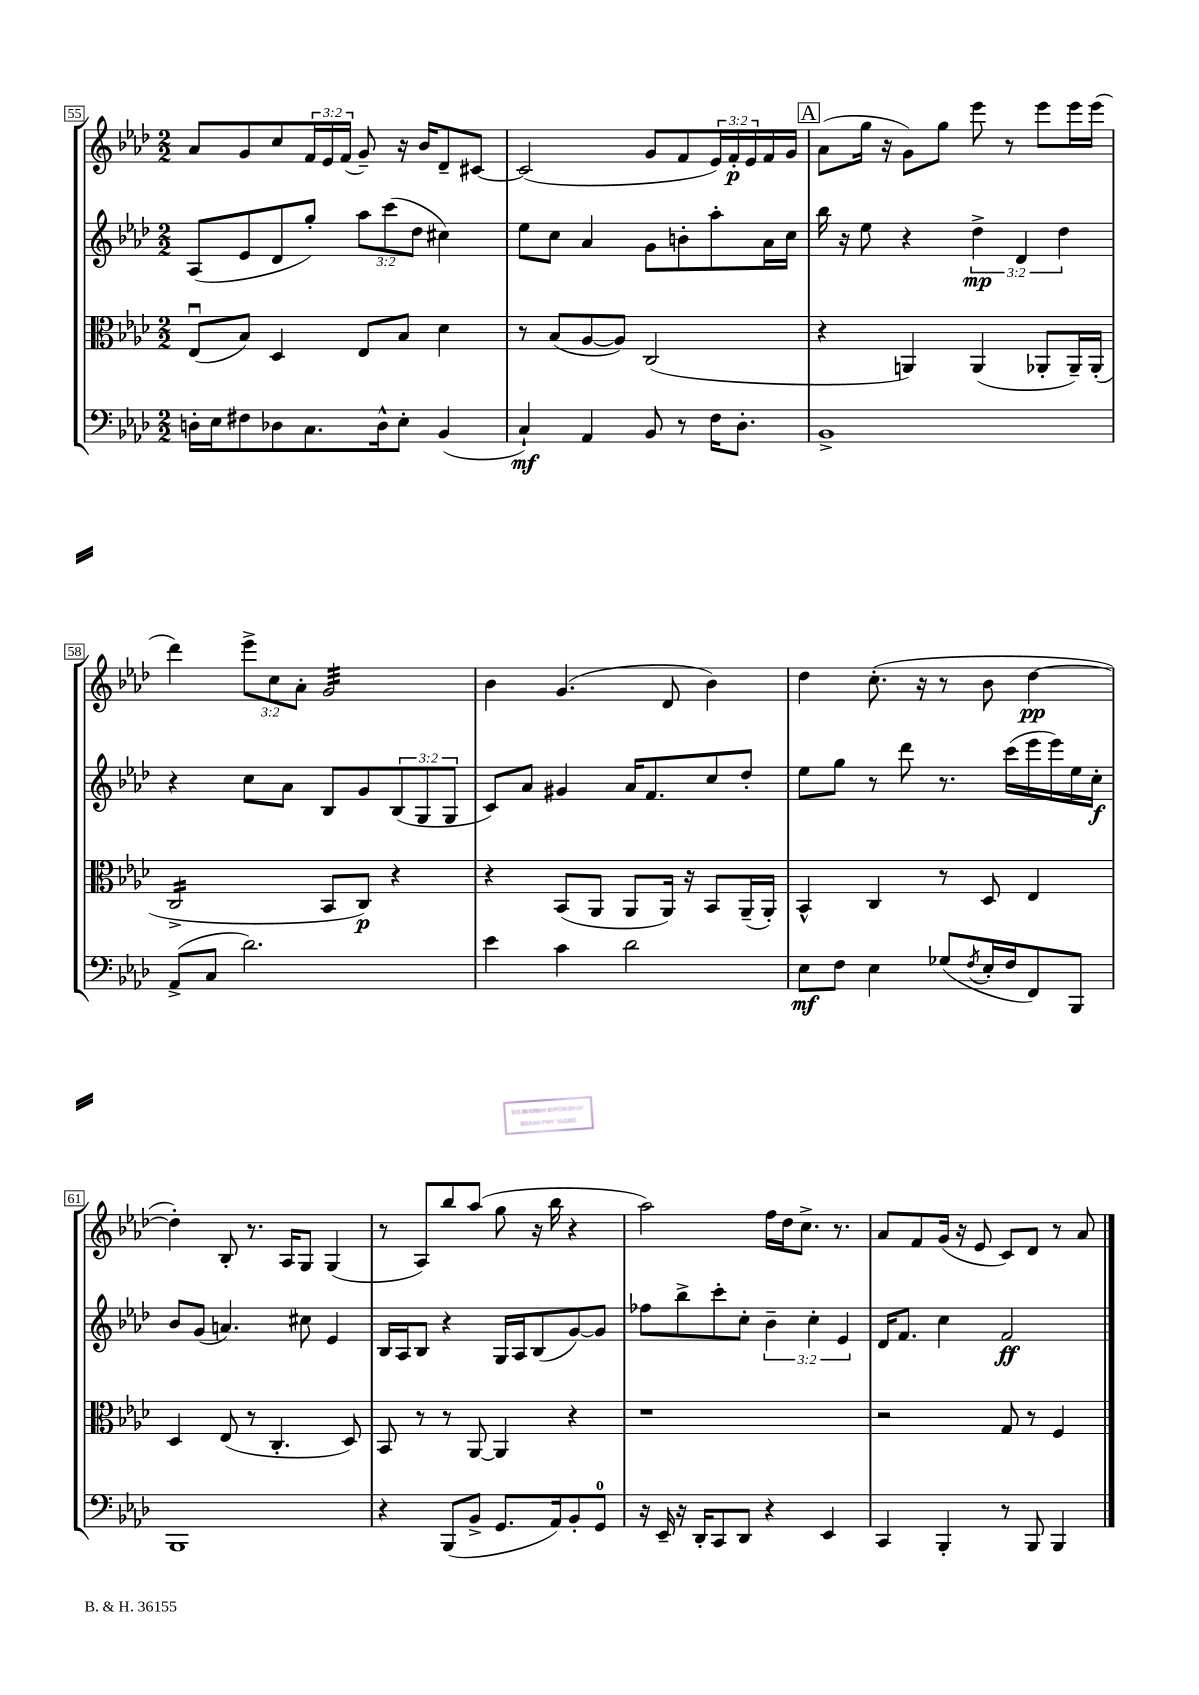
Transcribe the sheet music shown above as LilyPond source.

<<
\new StaffGroup <<
\new Staff = "s0" {
    \clef treble \key aes \major \numericTimeSignature \time 2/2 \override Staff.TupletNumber.text = #tuplet-number::calc-fraction-text
    aes'8 g'8 c''8 \tuplet 3/2 { f'16 ees'16 f'16( } g'8--) r16 bes'16 des'8-- cis'8~ |
    cis'2( g'8 f'8 \tuplet 3/2 { ees'16) f'16-.\p ees'16 } f'16 g'16 |
    \mark \markup { \box "A" } aes'8( g''16 r16 g'8) g''8 ees'''8 r8 ees'''8 ees'''16 ees'''16( |
    des'''4) \tuplet 3/2 { ees'''8-> c''8 aes'8-. } g'2:32 |
    bes'4 g'4.( des'8 bes'4) |
    des''4 c''8.-.( r16 r8 bes'8 des''4~\pp |
    des''4-.) bes8-. r8. aes16 g8 g4( |
    r8 aes8) bes''8 aes''8( g''8 r16 bes''16 r4 |
    aes''2) f''16 des''16 c''8.-> r8. |
    aes'8 f'8 g'16( r16 ees'8 c'8) des'8 r8 aes'8 \bar "|." |
}
\new Staff = "s1" {
    \clef treble \key aes \major \numericTimeSignature \time 2/2 \override Staff.TupletNumber.text = #tuplet-number::calc-fraction-text
    aes8( ees'8 des'8 g''8-.) \tuplet 3/2 { aes''8 c'''8( des''8 } cis''4) |
    ees''8 c''8 aes'4 g'8 b'8-. aes''8-. aes'16 c''16 |
    \mark \markup { \box "A" } bes''16 r16 ees''8 r4 \tuplet 3/2 { des''4->\mp des'4 des''4 } |
    r4 c''8 aes'8 bes8 g'8 \tuplet 3/2 { bes8( g8 g8 } |
    c'8) aes'8 gis'4 aes'16 f'8. c''8 des''8-. |
    ees''8 g''8 r8 des'''8 r8. c'''16( ees'''16 ees'''16) ees''16 c''16-.\f |
    bes'8 g'8( a'4.) cis''8 ees'4 |
    bes16 aes16 bes8 r4 g16 aes16 bes8( g'8~) g'8 |
    fes''8 bes''8-> c'''8-. c''8-. \tuplet 3/2 { bes'4-- c''4-. ees'4 } |
    des'16 f'8. c''4 f'2\ff \bar "|." |
}
\new Staff = "s2" {
    \clef alto \key aes \major \numericTimeSignature \time 2/2
    ees8\downbow( bes8) des4 ees8 bes8 des'4 |
    r8 bes8( aes8~ aes8) c2( |
    \mark \markup { \box "A" } r4 a,4) a,4( aes,8-. aes,16--) aes,16-.( |
    c2:16-> bes,8 c8\p) r4 |
    r4 bes,8( aes,8 aes,8 aes,16) r16 bes,8 aes,16--( aes,16-.) |
    bes,4-^ c4 r8 des8 ees4 |
    des4 ees8( r8 c4.-. des8) |
    bes,8 r8 r8 aes,8~ aes,4 r4 |
    r1 |
    r2 g8 r8 f4 \bar "|." |
}
\new Staff = "s3" {
    \clef bass \key aes \major \numericTimeSignature \time 2/2
    d16-. ees16 fis8 des8 c8. des16-^ ees8-. bes,4( |
    c4-!\mf) aes,4 bes,8 r8 f16 des8.-. |
    \mark \markup { \box "A" } bes,1-> |
    aes,8->( c8 des'2.) |
    ees'4 c'4 des'2 |
    ees8\mf f8 ees4 ges8( \acciaccatura { f8 } ees16-. f16 f,8) bes,,8 |
    bes,,1 |
    r4 bes,,8( bes,8-> g,8. aes,16) bes,8-. g,8-0 |
    r16 ees,16-- r16 des,16-. c,8 des,8 r4 ees,4 |
    c,4 bes,,4-. r8 bes,,8 bes,,4 \bar "|." |
}
>>
>>
\layout { \context { \Score currentBarNumber = #55 \override BarNumber.stencil = #(make-stencil-boxer 0.1 0.3 ly:text-interface::print) } }
